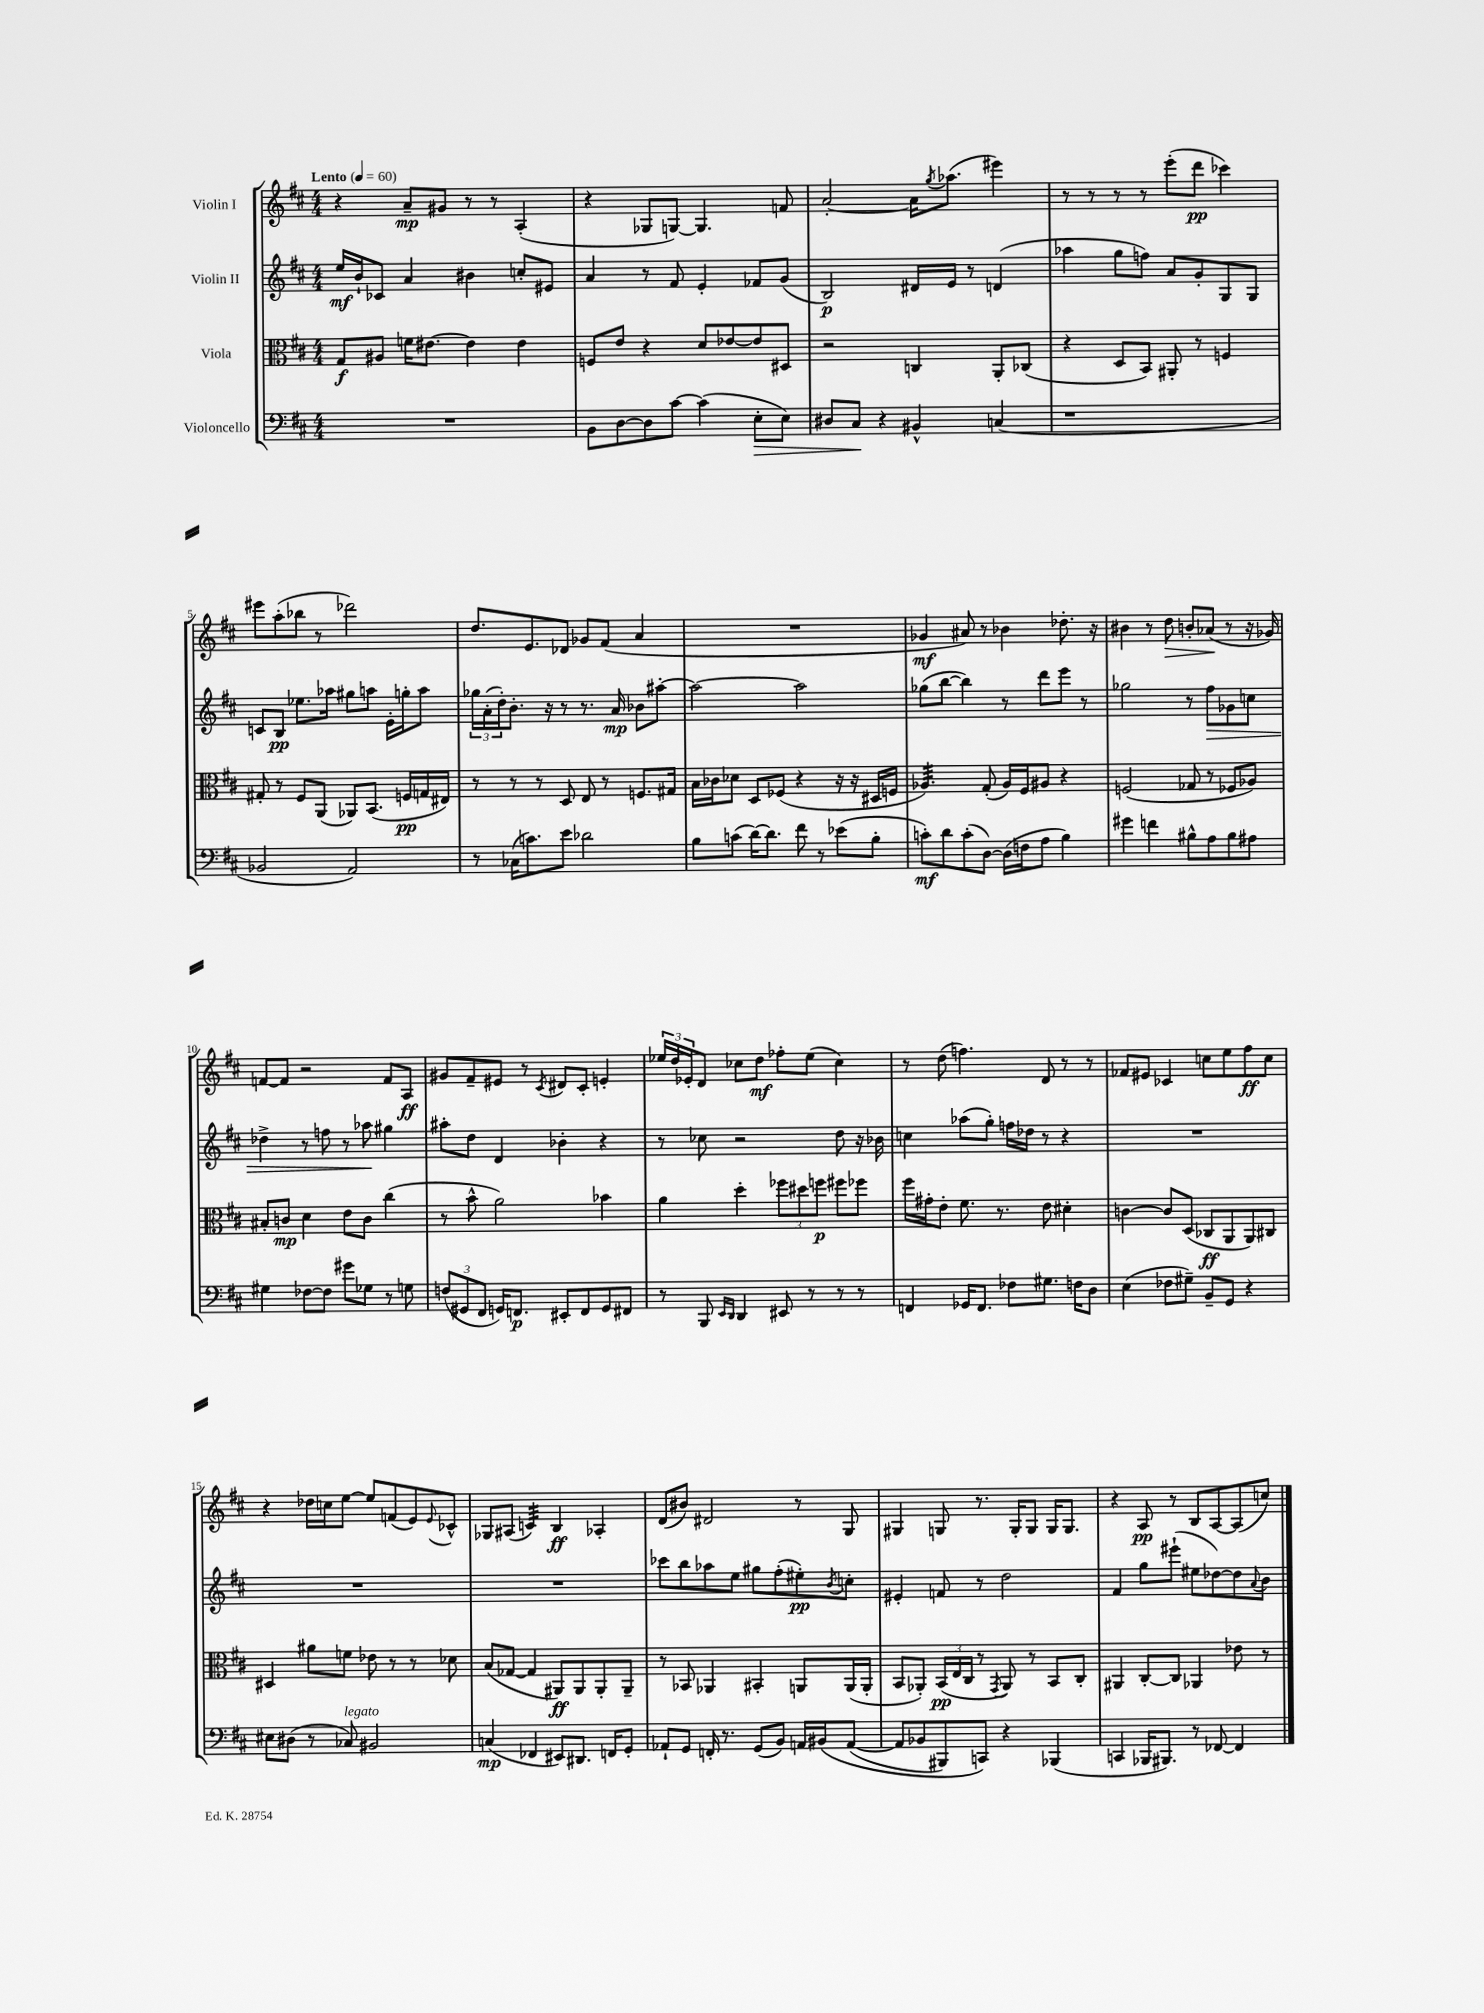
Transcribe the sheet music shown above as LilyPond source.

<<
\new StaffGroup <<
\new Staff = "s0" \with { instrumentName = "Violin I" } {
    \clef treble \key d \major \numericTimeSignature \time 4/4 \tempo "Lento" 4 = 60
    r4 a'8--\mp gis'8 r8 r8 a4-.( |
    r4 ges8 g8~) g4. f'8 |
    a'2~-. a'16 \acciaccatura { g''8 } aes''8.( eis'''4) |
    r8 r8 r8 r8 e'''8-.( d'''8\pp ces'''4) |
    eis'''8 a''8-.( bes''8 r8 des'''2) |
    d''8. e'8. des'8 ges'8 fis'8( a'4 |
    R1 |
    ges'4\mf ais'8) r8 bes'4 des''8.-. r16 |
    bis'4 r8 d''8\> b'8-. aes'8\!( r8 r16 ges'16) |
    f'8~ f'8 r2 f'8 a8\ff |
    gis'8 fis'8-- eis'8 r8 \acciaccatura { cis'8 } dis'8 cis'8-. e'4-. |
    \tuplet 3/2 { ees''16 d''16 ees'16-. } d'8 ces''8 d''8\mf fes''8-. ees''8( ces''4) |
    r8 d''8( f''4.) d'8 r8 r8 |
    fes'8 eis'8 ces'4 c''8 e''8 fis''8\ff c''8 |
    r4 des''16 c''16 e''8~ e''8 f'8( e'8) \appoggiatura { e'8 } ces'8-^ |
    ges8 ais8( c'4:32) b4\ff aes4-. |
    d'8( bis'8) dis'2 r8 g8 |
    gis4 g8 r8. g16-. g8 g16 g8. |
    r4 a8\pp r8 b8 a8~ a8( c''8) \bar "|." |
}
\new Staff = "s1" \with { instrumentName = "Violin II" } {
    \clef treble \key d \major \numericTimeSignature \time 4/4
    e''16\mf b'16-! ces'8 a'4 bis'4 c''8-. eis'8 |
    a'4 r8 fis'8 e'4-. fes'8 g'8( |
    b2\p) dis'16 e'16 r8 d'4( |
    aes''4 g''8 f''8) a'8 g'8-. g8 g8 |
    c'8 b8\pp ees''8. aes''16 gis''8 a''8 e'16-. g''16-. a''8 |
    \tuplet 3/2 { ges''16 a'16-.( d''16-.) } b'8.-. r16 r8 r8. a'16\mp bes'8 ais''8~-. |
    ais''2~ ais''2 |
    ges''8( b''8~ b''4) r8 d'''8 e'''8 r8 |
    ges''2 r8 fis''8\> ges'8 c''8 |
    des''4-> r8 f''8 r8 aes''8\! gis''4 |
    ais''8-. d''8 d'4 bes'4-. r4 |
    r8 ces''8 r2 d''8 r16 bes'16 |
    c''4 aes''8( g''8-.) f''16 des''16 r8 r4 |
    R1 |
    R1 |
    R1 |
    ces'''8 b''8 aes''8 e''8 gis''8 fis''8-.( eis''8-.\pp) \acciaccatura { b'8 } c''8-. |
    eis'4-. f'8 r8 d''2 |
    fis'4 g''8 eis'''8-!( eis''8 des''8~) des''8 \appoggiatura { a'8 } b'8 \bar "|." |
}
\new Staff = "s2" \with { instrumentName = "Viola" } {
    \clef alto \key d \major \numericTimeSignature \time 4/4
    g8\f ais8 f'16 eis'8.~ eis'4 eis'4 |
    f8 e'8 r4 d'8 ees'8~ ees'8 dis8 |
    r2 c4 a,8-. ces8( |
    r4 d8 b,8) ais,8-. r8 f4 |
    gis8-. r8 fis8 a,8( aes,8) b,8.( f16\pp g16 eis16) |
    r8 r8 r8 d8 e8 r8 f8. gis16 |
    b16 ces'16 des'8 d8 fes8( r4 r16 r16 dis16 f16 |
    aes4.:32) g8-.( aes16) fis16 ais8 r4 |
    f2( ges8 r8 fes8 aes8) |
    bis8-. c'8\mp d'4 e'8 c'8 cis''4( |
    r8 b'8-^ a'2) bes'4 |
    a'4 d''4-. \tuplet 3/2 { fes''8 dis''8 f''8\p } fis''8 fes''8 |
    fis''16 gis'16-. e'8-. fis'8. r8. e'8 dis'4-. |
    c'4~ c'8 d8( ces8\ff a,8 a,8) cis8 |
    dis4 ais'8 f'8 ees'8 r8 r8 des'8 |
    b8( ges8~ ges4 ais,8\ff) ais,8 ais,8-. ais,8-- |
    r8 bes,8 aes,4 bis,4-. a,8 a,16( a,16-. |
    b,8 aes,8-.) \tuplet 3/2 { b,16\pp( e16 cis16 } r8 \acciaccatura { g,8 } aes,8) r8 b,8 cis8-. |
    ais,4 cis8~-. cis8 aes,4 ees'8 r8 \bar "|." |
}
\new Staff = "s3" \with { instrumentName = "Violoncello" } {
    \clef bass \key d \major \numericTimeSignature \time 4/4
    R1 |
    b,8 d8~ d8 cis'8~ cis'4( e8-.\> e8) |
    dis8 cis8\! r4 bis,4-^ c4( |
    r1 |
    bes,2 a,2) |
    r8 ces16( c'8.) e'8 des'2 |
    b8 c'8( d'16~) d'8. fis'8 r8 ees'8( b8-. |
    c'8-.\mf) d'8 c'8-.( d8~) d16( f16 a8 b4) |
    gis'4 f'4 bis8-^ a8 bis8 ais8 |
    gis4 fes8~ fes8 gis'8 ges8 r8 g8 |
    \tuplet 3/2 { f8( gis,8 fis,8 } g,16) f,8.\p eis,8-. f,8 g,8 fis,8 |
    r8 b,,8 \grace { e,16 d,16 } d,4 eis,8 r8 r8 r8 |
    f,4 ges,16 f,8. fes8 gis8. f16 d8 |
    e4( fes8 gis8--) b,8-- g,8 r4 |
    eis8 dis8( r8 ces8^\markup { \italic "legato" }) bis,2 |
    c4\mp( fes,4 eis,8) dis,8. f,16 g,8-. |
    aes,8-! g,8 f,16-. r8. g,8( b,8) a,16 bis,16\( a,8~( |
    a,8 bes,8 bis,,8) c,8\) r4 bes,,4( |
    c,4 bes,,16 bis,,8.) r8 fes,8~ fes,4 \bar "|." |
}
>>
>>
